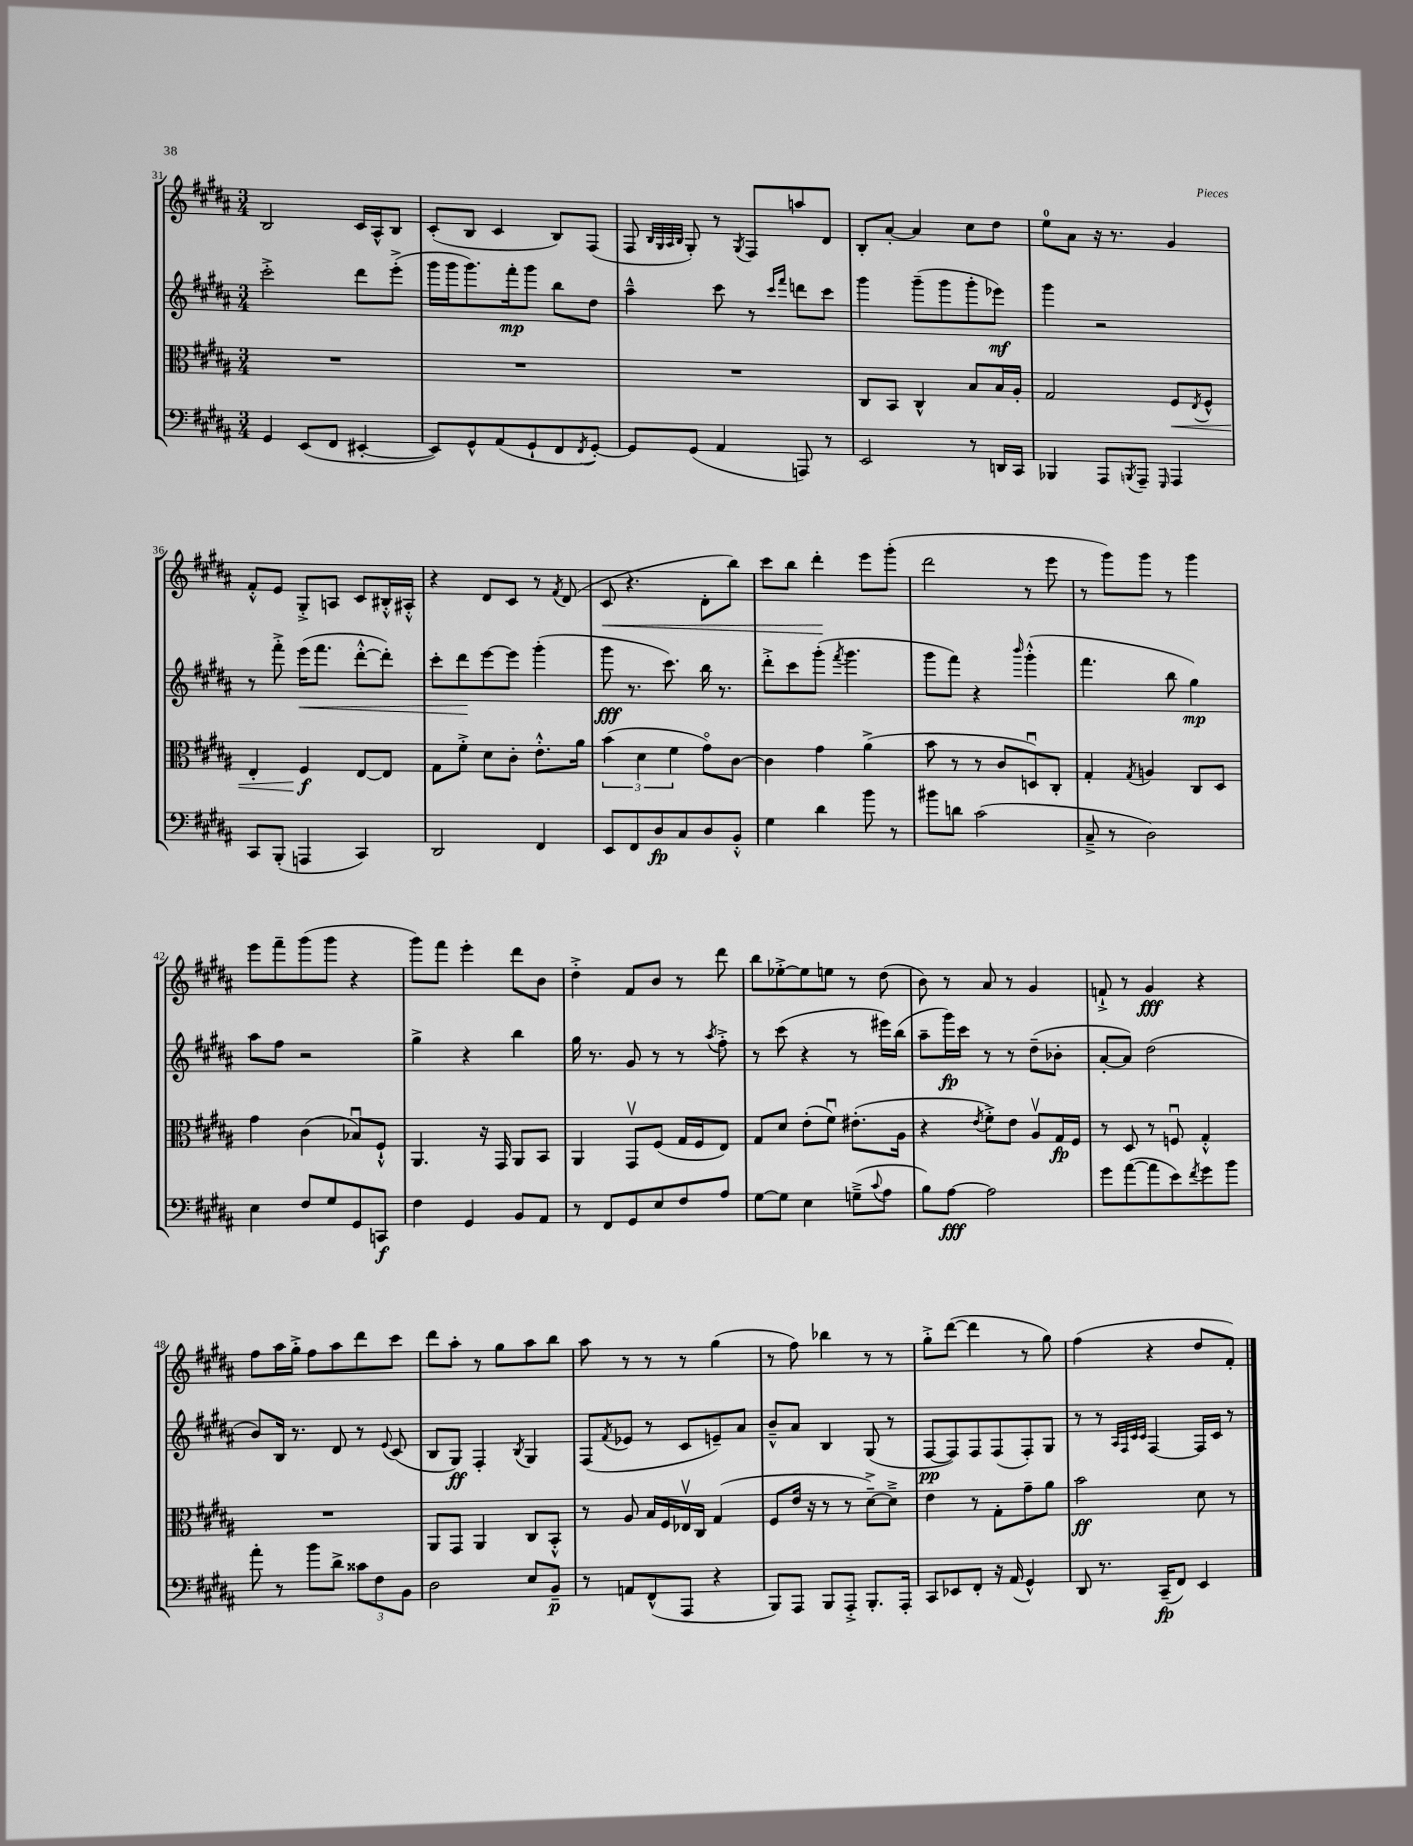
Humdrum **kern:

**kern	**dynam	**kern	**dynam	**kern	**dynam	**kern	**dynam
*part4	*part4	*part3	*part3	*part2	*part2	*part1	*part1
*staff4	*staff4	*staff3	*staff3	*staff2	*staff2	*staff1	*staff1
*clefF4	*	*clefC3	*	*clefG2	*	*clefG2	*
*k[f#c#g#d#a#]	*	*k[f#c#g#d#a#]	*	*k[f#c#g#d#a#]	*	*k[f#c#g#d#a#]	*
*M3/4	*	*M3/4	*	*M3/4	*	*M3/4	*
=31	=31	=31	=31	=31	=31	=31	=31
4GG#/	.	2.r	.	2ccc#'^\	.	2B/	.
(8EE/L	.	.	.	.	.	.	.
8FF#/J	.	.	.	.	.	.	.
[4EE#X'/	.	.	.	8ddd#\L	.	16c#/LL	.
.	.	.	.	.	.	16A#^^/J	.
.	.	.	.	(8eee'^\J	.	8B/J	.
=32	=32	=32	=32	=32	=32	=32	=32
8EE#/L])	.	2.r	.	16ggg#\LL	.	(8c#'/L	.
.	.	.	.	16ggg#\J	.	.	.
8GG#^^/	.	.	.	8.ggg#\)	.	8B/J	.
(8AA#/	.	.	.	.	.	4c#/	.
.	.	.	.	16fff#'\k	mp	.	.
8GG#`/	.	.	.	8ggg#\J	.	.	.
8FF#/	.	.	.	8bb\L	.	8B/L)	.
8qFF#/	.	.	.	.	.	.	.
[8GG#'/J)	.	.	.	8dd#\J	.	(8F#/J	.
=33	=33	=33	=33	=33	=33	=33	=33
8GG#/L]	.	2.r	.	4aa#~^^\	.	8F#/	.
.	.	.	.	.	.	32qqB/LLL	.
.	.	.	.	.	.	32qqG#/	.
.	.	.	.	.	.	32qqA#/	.
.	.	.	.	.	.	32qqB/JJJ	.
(8GG#/J	.	.	.	.	.	8G#'/)	.
4AA#/	.	.	.	8ccc#\	.	8r	.
.	.	.	.	.	.	8qG#/	.
.	.	.	.	8r	.	8F#/L	.
.	.	.	.	16qqccc#/LL	.	.	.
.	.	.	.	16qqfff#/JJ	.	.	.
8AAAn/)	.	.	.	8dddn\L	.	8aan/	.
8r	.	.	.	8ccc#\J	.	8d#/J	.
=34	=34	=34	=34	=34	=34	=34	=34
2EE/	.	8C#/L	.	4ggg#\	.	8B'/L	.
.	.	8BB/J	.	.	.	[8a#'/J	.
.	.	4C#^^/	.	(8ggg#~\L	.	4a#/]	.
.	.	.	.	8ggg#\	.	.	.
8r	.	8B/L	.	8ggg#'\	.	8cc#\L	.
16DDn/LL	.	16B/L	.	8eee-X\J)	mf	8dd#\J	.
16CC#/JJ	.	16A#'/JJ	.	.	.	.	.
=35	=35	=35	=35	=35	=35	=35	=35
4BBB-X/	.	2G#/	.	4ggg#\	.	8ee\L	.
.	.	.	.	.	.	8a#\J	.
8AAA#/L	.	.	.	2r	.	16r	.
.	.	.	.	.	.	8.r	.
8qBBBn/	.	.	.	.	.	.	.
8AAA#~/J	.	.	.	.	.	.	.
16qqGGG#/	.	.	.	.	.	.	.
!	!	!	!LO:HP:b	!	!	!	!
4AAA#/	.	8F#/L	<	.	.	4g#/	.
.	.	8qE/	.	.	.	.	.
.	.	8F#^^/J	.	.	.	.	.
!!LO:LB:g=z
=36	=36	=36	=36	=36	=36	=36	=36
8CC#/L	.	4E'/	.	8r	.	8f#'^^/L	.
(8BBB'/J	.	.	.	8fff#'^\	.	8e/J	.
!	!	!	!	!	!LO:HP:b	!	!
4AAAn/	.	4F#/	f	(16eee\KL	<	8G#'^/L	.
.	.	.	.	8.fff#\J	.	.	.
.	.	.	.	.	.	8An/J	.
4CC#/)	.	[8E/L	[	[8ddd#'^^\L	.	8c#/L	.
.	.	8E/J]	.	8ddd#'\J])	.	16B#X'^^/L	.
.	.	.	.	.	.	16A#X'^^/JJ	.
=37	=37	=37	=37	=37	=37	=37	=37
2DD#/	.	8G#\L	.	8ccc#'\L	.	4r	.
.	.	8f#'^\J	.	8ddd#\	.	.	.
.	.	8d#\L	.	[8eee\	[	8d#/L	.
.	.	8c#'\J	.	8eee\J]	.	8c#/J	.
4FF#/	.	8.e'^^\L	.	(4ggg#'\	.	8r	.
.	.	.	.	.	.	8qf#/	.
.	.	.	.	.	.	(8d#/	.
.	.	16a#\Jk	.	.	.	.	.
=38	=38	=38	=38	=38	=38	=38	=38
!	!	!	!	!	!	!	!LO:HP:b
8EE/L	.	(6b\	.	8ggg#\	fff	8c#/	<
8FF#/	.	.	.	8.r	.	4.r	.
.	.	6d#\	.	.	.	.	.
8D#/	fp	.	.	.	.	.	.
.	.	.	.	8.ccc#\)	.	.	.
.	.	6f#\	.	.	.	.	.
8C#/	.	.	.	.	.	.	.
8D#/	.	8g#\L)	.	16bb\	.	8d#'\L	.
.	.	.	.	8.r	.	.	.
8BB'^^/J	.	[8c#\J	.	.	.	8bb\J)	.
=39	=39	=39	=39	=39	=39	=39	=39
4G#\	.	4c#\]	.	8ddd#'^\L	.	8ccc#\L	.
.	.	.	.	8ccc#\	.	8bb\J	.
4d#\	.	4g#\	.	(8ggg#'\J	.	4ddd#'\	.
.	.	.	.	8qfff#/	.	.	.
.	.	.	.	4.ggg#\	.	.	.
8b\	.	(4a#^\	.	.	.	8eee\L	[
8r	.	.	.	.	.	(8ggg#'\J	.
=40	=40	=40	=40	=40	=40	=40	=40
8b#X\L	.	8b\	.	8ggg#\L	.	2ddd#\	.
8dn\J	.	8r	.	8fff#\J)	.	.	.
(2c#\	.	8r	.	4r	.	.	.
.	.	8c#/L	.	.	.	.	.
.	.	.	.	16qqbbb/	.	.	.
.	.	8Dnu/)	.	(4ggg#'^^\	.	8r	.
.	.	8C#'/J	.	.	.	8eee\	.
=41	=41	=41	=41	=41	=41	=41	=41
8C#~^/	.	4G#'/	.	4.fff#\	.	8r	.
8r	.	.	.	.	.	8ggg#\L)	.
.	.	8qG#/	.	.	.	.	.
2D#\)	.	4An/	.	.	.	8ggg#\J	.
.	.	.	.	8bb\	.	8r	.
.	.	8C#/L	.	4gg#\)	mp	4ggg#\	.
.	.	8D#/J	.	.	.	.	.
!!LO:LB:g=z
=42	=42	=42	=42	=42	=42	=42	=42
4E\	.	4g#\	.	8aa#\L	.	8eee\L	.
.	.	.	.	8ff#\J	.	8fff#~\	.
8F#/L	.	(4c#\	.	2r	.	(8ggg#\	.
8G#/	.	.	.	.	.	8ggg#\J	.
8GG#/	.	8B-Xu/L)	.	.	.	4r	.
8CCn/J	f	8F#`^^/J	.	.	.	.	.
=43	=43	=43	=43	=43	=43	=43	=43
4F#\	.	4.AA#/	.	4gg#^\	.	8ggg#\L)	.
.	.	.	.	.	.	8fff#\J	.
4GG#/	.	.	.	4r	.	4eee'\	.
.	.	16r	.	.	.	.	.
.	.	16GG#/	.	.	.	.	.
8BB/L	.	8AA#/L	.	4bb\	.	8ddd#\L	.
8AA#/J	.	8BB/J	.	.	.	8b\J	.
=44	=44	=44	=44	=44	=44	=44	=44
8r	.	4AA#/	.	16gg#\	.	4dd#'^\	.
.	.	.	.	8.r	.	.	.
8FF#/L	.	.	.	.	.	.	.
8GG#/	.	8GG#v/L	.	8g#/	.	8f#/L	.
8E/	.	(8F#/J	.	8r	.	8b/J	.
8F#/	.	16G#/LL	.	8r	.	8r	.
.	.	16F#/J	.	.	.	.	.
.	.	.	.	8qaa#/	.	.	.
8A#/J	.	8E/J)	.	8ff#'^\	.	8ddd#\	.
=45	=45	=45	=45	=45	=45	=45	=45
[8G#\L	.	8G#/L	.	8r	.	8bb\L	.
8G#\J]	.	8d#/J	.	(8ccc#\	.	[8ee-X'^\	.
4E\	.	(8e'\L	.	4r	.	8ee-\]	.
.	.	8f#u\J)	.	.	.	8een\J	.
(8Gn~^\L	.	(8.e#X'\L	.	8r	.	8r	.
8qqc#/	.	.	.	.	.	.	.
8A#\J	.	.	.	16eee#X\LL)	.	(8dd#\	.
.	.	16A#\Jk	.	(16bb\JJ	.	.	.
=46	=46	=46	=46	=46	=46	=46	=46
8B\L)	.	4r	.	8aa#~\L	.	8b\)	.
[8A#\J	fff	.	.	16ggg#\L)	fp	8r	.
.	.	.	.	16ccc#\JJ	.	.	.
.	.	8qe/	.	.	.	.	.
2A#\]	.	8f#'^\L)	.	8r	.	8a#/	.
.	.	8e\J	.	8r	.	8r	.
.	.	8A#v/L	.	(8dd#~\L	.	4g#/	.
.	.	16G#/L	fp	8b-X'\J	.	.	.
.	.	16F#/JJ	.	.	.	.	.
=47	=47	=47	=47	=47	=47	=47	=47
8g#\L	.	8r	.	[8a#'/L	.	8fn`^/	.
([8a#\	.	8D#/	.	8a#/J])	.	8r	.
8a#\]	.	8r	.	(2dd#\	.	4g#/	fff
8e\)	.	8Fnu/	.	.	.	.	.
8qf#/	.	.	.	.	.	.	.
8g#\	.	4G#'^^/	.	.	.	4r	.
8b\J	.	.	.	.	.	.	.
!!LO:LB:g=z
=48	=48	=48	=48	=48	=48	=48	=48
8a#'\	.	2.r	.	8b/L)	.	8ff#\L	.
8r	.	.	.	16B/Jk	.	16aa#\L	.
.	.	.	.	8.r	.	16gg#'^\JJ	.
8b\L	.	.	.	.	.	8ff#\L	.
8d#^\J	.	.	.	8d#/	.	8aa#\	.
12c##X\L	.	.	.	8r	.	8ddd#\	.
12F#\	.	.	.	.	.	.	.
.	.	.	.	8qqe/	.	.	.
.	.	.	.	(8c#/	.	8ccc#\J	.
12BB\J	.	.	.	.	.	.	.
=49	=49	=49	=49	=49	=49	=49	=49
2D#\	.	8AA#/L	.	8B/L	.	8ddd#\L	.
.	.	8GG#/J	.	8G#/J)	ff	8aa#'\J	.
.	.	4AA#/	.	4F#'/	.	8r	.
.	.	.	.	.	.	8gg#\L	.
.	.	.	.	8qB/	.	.	.
8E/L	.	8C#/L	.	4G#/	.	8aa#\	.
8BB~/J	p	8BB'^^/J	.	.	.	8bb\J	.
=50	=50	=50	=50	=50	=50	=50	=50
8r	.	8r	.	(8F#/L	.	8aa#\	.
.	.	.	.	8qf#/	.	.	.
8AAn/L	.	8A#/	.	8e-X/J	.	8r	.
(8FF#^^/	.	16B/LL	.	8r	.	8r	.
.	.	16F#/	.	.	.	.	.
8AAA#/J	.	16E-Xv/	.	8c#/L	.	8r	.
.	.	16C#/JJ	.	.	.	.	.
4r	.	(4G#/	.	8en~/)	.	(4gg#\	.
.	.	.	.	8a#/J	.	.	.
=51	=51	=51	=51	=51	=51	=51	=51
8BBB/L)	.	8F#/L	.	8b~^^/L	.	8r	.
8AAA#/J	.	16e/Jk	.	8a#/J	.	8ff#\)	.
.	.	16r	.	.	.	.	.
8BBB/L	.	8r	.	4B/	.	4bb-X\	.
8AAA#'^/J	.	8r	.	.	.	.	.
8.BBB'/L	.	[8d#~^\L)	.	(8G#/	.	8r	.
.	.	8d#~^\J]	.	8r	.	8r	.
16AAA#'/Jk	.	.	.	.	.	.	.
=52	=52	=52	=52	=52	=52	=52	=52
8CC#/L	.	4e\	.	[8F#/L	pp	8gg#'^\L	.
8EE-X/	.	.	.	8F#/])	.	([8ddd#\J	.
8FF#'/J	.	8r	.	8F#/	.	4ddd#\]	.
16r	.	8G#'\L	.	(8F#/	.	.	.
(16AA#/	.	.	.	.	.	.	.
4GG#^^/)	.	8g#~\	.	8F#'/)	.	8r	.
.	.	8a#\J	.	8G#/J	.	8gg#\)	.
=53	=53	=53	=53	=53	=53	=53	=53
8DD#/	.	2b\	ff	8r	.	(4ff#\	.
8.r	.	.	.	8r	.	.	.
.	.	.	.	32qqA#/LLL	.	.	.
.	.	.	.	32qqF#/	.	.	.
.	.	.	.	32qqc#/	.	.	.
.	.	.	.	32qqc#/JJJ	.	.	.
.	.	.	.	[4F#/	.	4r	.
(16CC#~/KL	fp	.	.	.	.	.	.
8FF#/J)	.	.	.	.	.	.	.
4EE/	.	8d#\	.	16F#/LL]	.	8dd#/L	.
.	.	.	.	16c#/JJ	.	.	.
.	.	8r	.	8r	.	8f#'/J)	.
==	==	==	==	==	==	==	==
*-	*-	*-	*-	*-	*-	*-	*-
